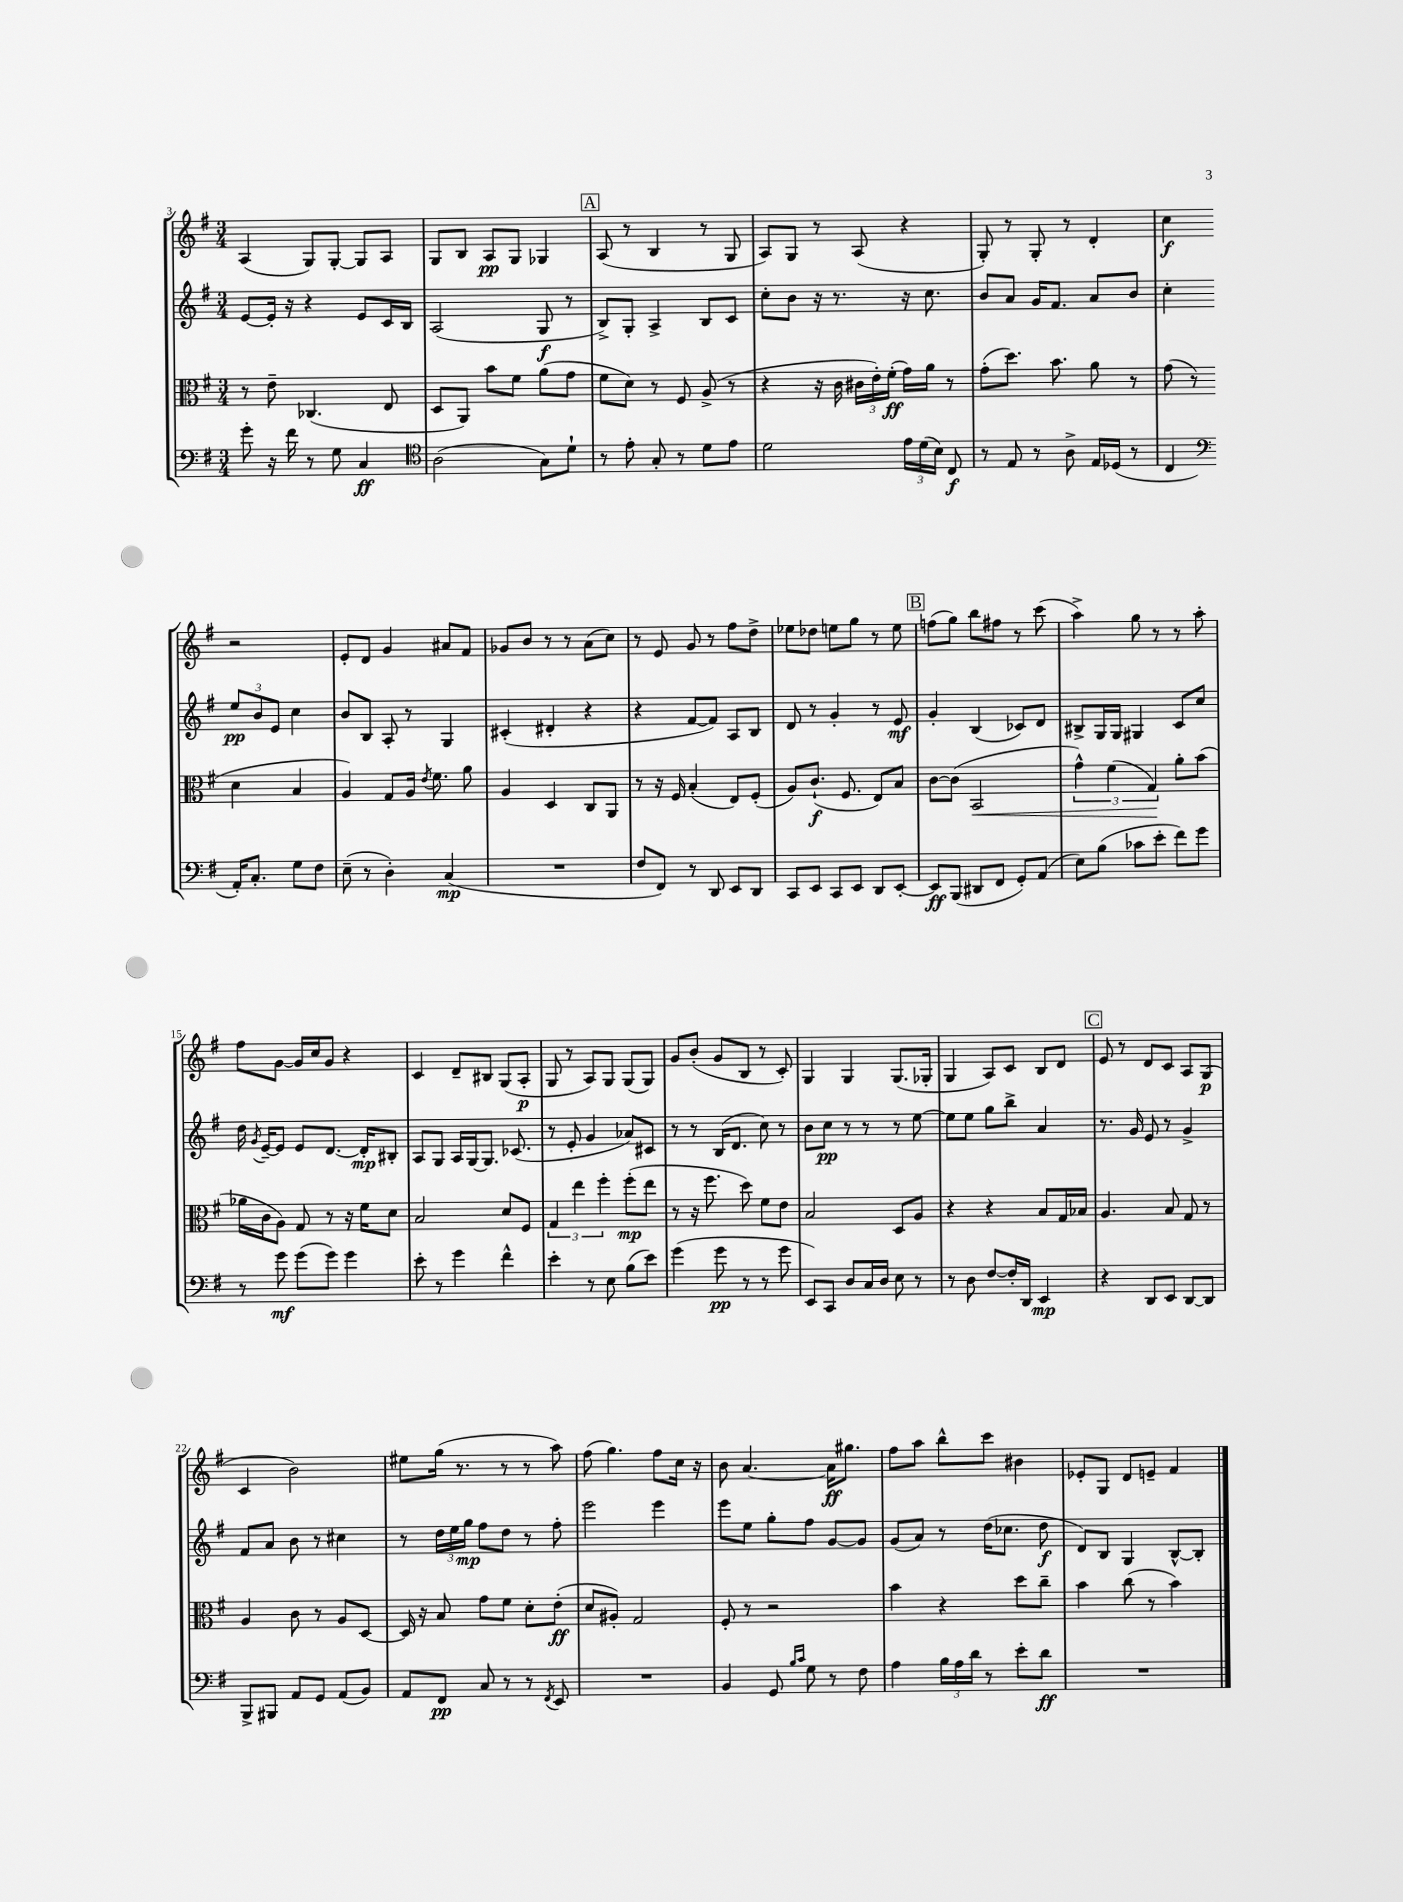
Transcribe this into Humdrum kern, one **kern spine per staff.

**kern	**dynam	**kern	**dynam	**kern	**dynam	**kern	**dynam
*part4	*part4	*part3	*part3	*part2	*part2	*part1	*part1
*staff4	*staff4	*staff3	*staff3	*staff2	*staff2	*staff1	*staff1
*clefF4	*	*clefC3	*	*clefG2	*	*clefG2	*
*k[f#]	*	*k[f#]	*	*k[f#]	*	*k[f#]	*
*M3/4	*	*M3/4	*	*M3/4	*	*M3/4	*
=3	=3	=3	=3	=3	=3	=3	=3
8g'\	.	8r	.	[8e/L	.	(4A/	.
16r	.	8e~\	.	16e'/Jk]	.	.	.
16f#\	.	.	.	16r	.	.	.
8r	.	(4.C-X/	.	4r	.	8G/L)	.
8G\	.	.	.	.	.	[8G'/J	.
4C/	ff	.	.	8e/L	.	8G/L]	.
.	.	8E/	.	16c/L	.	8A/J	.
.	.	.	.	16B/JJ	.	.	.
=4	=4	=4	=4	=4	=4	=4	=4
*clefC4	*	*	*	*	*	*	*
(2A\	.	8D/L	.	(2A/	.	8G/L	.
.	.	8AA/J)	.	.	.	8B/J	.
.	.	8b\L	.	.	.	8A/L	pp
.	.	8f#\J	.	.	.	8G/J	.
8G\L)	.	(8a\L	.	8G/	f	4G-X/	.
8d`\J	.	8g\J	.	8r	.	.	.
!!LO:REH:place=s1:t=A
=5	=5	=5	=5	=5	=5	=5	=5
8r	.	8f#\L	.	8B^/L)	.	(8A/	.
8e'\	.	8d\J)	.	8G'/J	.	8r	.
8G'/	.	8r	.	4A^/	.	4B/	.
8r	.	8F#/	.	.	.	.	.
8d\L	.	(8A^/	.	8B/L	.	8r	.
8e\J	.	8r	.	8c/J	.	8G/	.
=6	=6	=6	=6	=6	=6	=6	=6
2d\	.	4r	.	8cc'\L	.	8A/L)	.
.	.	.	.	8b\J	.	8G/J	.
.	.	16r	.	16r	.	8r	.
.	.	16c\	.	8.r	.	.	.
.	.	24c#X\LL	.	.	.	(8A/	.
.	.	24e'\)	.	.	.	.	.
.	.	(24f#'\JJ	ff	.	.	.	.
24e\LL	.	16g\LL)	.	16r	.	4r	.
(24d\	.	.	.	.	.	.	.
.	.	16a\JJ	.	8.cc\	.	.	.
24B\JJ)	.	.	.	.	.	.	.
8C/	f	8r	.	.	.	.	.
=7	=7	=7	=7	=7	=7	=7	=7
8r	.	(8g'\L	.	8b/L	.	8G'/)	.
8E/	.	8.dd\J)	.	8a/J	.	8r	.
8r	.	.	.	16g/KL	.	8G'/	.
.	.	8.b\	.	8.f#/J	.	.	.
8A^\	.	.	.	.	.	8r	.
16E/LL	.	8a\	.	8a/L	.	4d'/	.
(16D-X/JJ	.	.	.	.	.	.	.
8r	.	8r	.	8b/J	.	.	.
=8	=8	=8	=8	=8	=8	=8	=8
4C/	.	(8g\	.	4cc'\	.	4cc\	f
.	.	8r	.	.	.	.	.
*clefF4	*	*	*	*	*	*	*
16AA'/KL)	.	4d\	.	12ee/L	pp	2r	.
8.C'/J	.	.	.	.	.	.	.
.	.	.	.	12b/	.	.	.
.	.	.	.	12e/J	.	.	.
8G\L	.	4B/	.	4cc\	.	.	.
8F#\J	.	.	.	.	.	.	.
!!LO:LB:g=z
=9	=9	=9	=9	=9	=9	=9	=9
(8E~\	.	4A/)	.	8b/L	.	8e'/L	.
8r	.	.	.	8B/J	.	8d/J	.
4D'\)	.	8G/L	.	8A'/	.	4g/	.
.	.	16A/Jk	.	8r	.	.	.
.	.	8qe/	.	.	.	.	.
.	.	8.f#\	.	.	.	.	.
(4C/	mp	.	.	4G/	.	8a#X/L	.
.	.	8a\	.	.	.	8f#/J	.
=10	=10	=10	=10	=10	=10	=10	=10
2.r	.	4A/	.	(4c#X'/	.	8g-X/L	.
.	.	.	.	.	.	8b/J	.
.	.	4D/	.	4d#X'/	.	8r	.
.	.	.	.	.	.	8r	.
.	.	8C/L	.	4r	.	(8a\L	.
.	.	8AA/J	.	.	.	8cc\J)	.
=11	=11	=11	=11	=11	=11	=11	=11
8F#/L	.	8r	.	4r	.	8r	.
8FF#/J)	.	16r	.	.	.	8e/	.
.	.	16F#/	.	.	.	.	.
8r	.	(4B'/	.	[8f#/L	.	8g/	.
8DD/	.	.	.	8f#/J])	.	8r	.
8EE/L	.	8E/L)	.	8A/L	.	8ff#\L	.
8DD/J	.	(8F#'/J	.	8B/J	.	8dd^\J	.
=12	=12	=12	=12	=12	=12	=12	=12
8CC/L	.	8A/L)	.	8d/	.	8ee-X\L	.
8EE/J	.	(8.c`/J	f	8r	.	8dd-X\J	.
8CC/L	.	.	.	4g'/	.	8een\L	.
.	.	8.F#/	.	.	.	.	.
8EE/J	.	.	.	.	.	8gg\J	.
8DD/L	.	8E/L)	.	8r	.	8r	.
[8EE'/J	.	8B/J	.	8e/	mf	8ee\	.
!!LO:REH:place=s1:t=B
=13	=13	=13	=13	=13	=13	=13	=13
8EE/L]	ff	[8c\L	.	4g'/	.	(8ffn\L	.
(8BBB/J	.	(8c\J]	.	.	.	8gg\J)	.
!	!	!	!LO:HP:b	!	!	!	!
8DD#X/L	.	2BB/	<	(4B/	.	8bb\L	.
8FF#/J	.	.	.	.	.	8ff#X\J	.
8GG'/L)	.	.	.	8c-X/L)	.	8r	.
(8AA/J	.	.	.	8d/J	.	(8ccc\	.
=14	=14	=14	=14	=14	=14	=14	=14
8E\L)	.	6g^^\)	.	8B#X^/L	.	4aa^\)	.
(8B\J	.	.	.	16G/L	.	.	.
.	.	(6f#\	.	.	.	.	.
.	.	.	.	16G/JJ	.	.	.
8c-X\L	.	.	.	4G#X/	.	8gg\	.
.	.	6G/)	.	.	.	.	.
8e'\J	.	.	.	.	.	8r	.
8f#\L)	.	8a'\L	[	8c/L	.	8r	.
8g\J	.	(8b\J	.	8cc/J	.	8aa'\	.
!!LO:LB:g=z
=15	=15	=15	=15	=15	=15	=15	=15
8r	.	16a-X\LL	.	16dd\	.	8ff#\L	.
.	.	.	.	8qg/	.	.	.
.	.	16c\J	.	[16e~/KL	.	.	.
8g\	mf	8A\J)	.	8e/J]	.	[8g\J	.
(8g\L	.	8G/	.	8e/L	.	16g/LL]	.
.	.	.	.	.	.	16cc/J	.
8g\J)	.	8r	.	[8.d/J	.	8g/J	.
4g\	.	16r	.	.	.	4r	.
.	.	16f#\KL	.	16d'/KL]	mp	.	.
.	.	8d\J	.	8B#X'/J	.	.	.
=16	=16	=16	=16	=16	=16	=16	=16
8e'\	.	2B/	.	8A/L	.	4c/	.
8r	.	.	.	8G/J	.	.	.
4g\	.	.	.	16A/LL	.	8d~/L	.
.	.	.	.	[16G/J	.	.	.
.	.	.	.	8.G/J]	.	8B#X/J	.
4f#^^\	.	8d/L	.	.	.	(8G/L	.
.	.	.	.	(8.c-X/	.	.	.
.	.	8F#/J	.	.	.	8A'/J	p
=17	=17	=17	=17	=17	=17	=17	=17
4e'\	.	6G/	.	8r	.	8G/	.
.	.	.	.	8e'/	.	8r	.
.	.	6ee\	.	.	.	.	.
8r	.	.	.	4g/	.	8A/L)	.
.	.	6ff#'\	.	.	.	.	.
8E\	.	.	.	.	.	8G/J	.
(8B\L	.	(8ff#'\L	mp	8a-X/L)	.	(8G/L	.
8e\J)	.	8ee\J	.	8c#X/J	.	8G/J)	.
=18	=18	=18	=18	=18	=18	=18	=18
(4g\	.	8r	.	8r	.	8g/L	.
.	.	16r	.	8r	.	(8b'/J	.
.	.	8.ff#\	.	.	.	.	.
8g\	pp	.	.	(16B/KL	.	8g/L	.
.	.	.	.	8.d/J	.	.	.
8r	.	8dd\)	.	.	.	8B/J	.
8r	.	8f#\L	.	8cc\)	.	8r	.
8g\	.	8e\J	.	8r	.	8c'/)	.
=19	=19	=19	=19	=19	=19	=19	=19
8EE/L)	.	2B/	.	8b\L	.	4G/	.
8CC/J	.	.	.	8cc\J	pp	.	.
8D/L	.	.	.	8r	.	4G/	.
16C/L	.	.	.	8r	.	.	.
16D/JJ	.	.	.	.	.	.	.
8E\	.	8D/L	.	8r	.	(8.G/L	.
8r	.	8A/J	.	[8ee\	.	.	.
.	.	.	.	.	.	16G-X'/Jk	.
=20	=20	=20	=20	=20	=20	=20	=20
8r	.	4r	.	8ee\L]	.	4G/	.
8D\	.	.	.	8ee\J	.	.	.
[8F#/L	.	4r	.	8gg\L	.	8A/L)	.
16F#'/L]	.	.	.	8bb^\J	.	8c/J	.
16DD/JJ	.	.	.	.	.	.	.
4EE/	mp	8B/L	.	4a/	.	8B/L	.
.	.	16G/L	.	.	.	8d/J	.
.	.	16B-X/JJ	.	.	.	.	.
!!LO:REH:place=s1:t=C
=21	=21	=21	=21	=21	=21	=21	=21
4r	.	4.A/	.	8.r	.	8e/	.
.	.	.	.	.	.	8r	.
.	.	.	.	16g/	.	.	.
8DD/L	.	.	.	8e/	.	8d/L	.
8EE/J	.	8B/	.	8r	.	8c/J	.
[8DD/L	.	8G/	.	4g^/	.	8A/L	.
8DD/J]	.	8r	.	.	.	(8G/J	p
!!LO:LB:g=z
=22	=22	=22	=22	=22	=22	=22	=22
8BBB^/L	.	4A/	.	8f#/L	.	4c/	.
8BBB#X/J	.	.	.	8a/J	.	.	.
8AA/L	.	8c\	.	8b\	.	2b\)	.
8GG/J	.	8r	.	8r	.	.	.
(8AA/L	.	8A/L	.	4cc#X\	.	.	.
8BB/J)	.	[8D/J	.	.	.	.	.
=23	=23	=23	=23	=23	=23	=23	=23
8AA/L	.	16D/]	.	8r	.	8ee#X\L	.
.	.	16r	.	.	.	.	.
8FF#/J	pp	8B/	.	24dd\LL	.	(16gg\Jk	.
.	.	.	.	24ee\	.	.	.
.	.	.	.	.	.	8.r	.
.	.	.	.	24gg\JJ	mp	.	.
8C/	.	8g\L	.	8ff#\L	.	.	.
8r	.	8f#\J	.	8dd\J	.	8r	.
8r	.	8d'\L	.	8r	.	8r	.
8qFF#/	.	.	.	.	.	.	.
8EE/	.	(8e'\J	ff	8ff#'\	.	8aa\)	.
=24	=24	=24	=24	=24	=24	=24	=24
2.r	.	8d/L	.	2eee\	.	(8ff#\	.
.	.	8A#X'/J)	.	.	.	4.gg\)	.
.	.	2G/	.	.	.	.	.
.	.	.	.	4eee\	.	8ff#\L	.
.	.	.	.	.	.	16cc\Jk	.
.	.	.	.	.	.	16r	.
=25	=25	=25	=25	=25	=25	=25	=25
4BB/	.	8F#'/	.	8eee\L	.	8b\	.
.	.	8r	.	8ee\J	.	[4.a/	.
8GG/	.	2r	.	8gg'\L	.	.	.
16qqB/LL	.	.	.	.	.	.	.
16qqc/JJ	.	.	.	.	.	.	.
8G\	.	.	.	8ff#\J	.	.	.
8r	.	.	.	[8g/L	.	16a\KL]	ff
.	.	.	.	.	.	8.gg#X\J	.
8F#\	.	.	.	8g/J]	.	.	.
=26	=26	=26	=26	=26	=26	=26	=26
4A\	.	4b\	.	(8g/L	.	8ff#\L	.
.	.	.	.	8a/J)	.	8aa\J	.
24B\LL	.	4r	.	8r	.	8bb^^\L	.
24A\	.	.	.	.	.	.	.
24d\JJ	.	.	.	.	.	.	.
8r	.	.	.	(16dd\KL	.	8ccc\J	.
.	.	.	.	8.cc-X\J	.	.	.
8e'\L	.	8dd\L	.	.	.	4b#X\	.
8d\J	ff	8cc~\J	.	8dd\	f	.	.
=27	=27	=27	=27	=27	=27	=27	=27
2.r	.	4b\	.	8d/L)	.	8e-X'/L	.
.	.	.	.	8B/J	.	8G/J	.
.	.	(8cc\	.	4G/	.	8d/L	.
.	.	8r	.	.	.	8en~/J	.
.	.	4b\)	.	[8B^^/L	.	4f#/	.
.	.	.	.	8B'/J]	.	.	.
==	==	==	==	==	==	==	==
*-	*-	*-	*-	*-	*-	*-	*-
